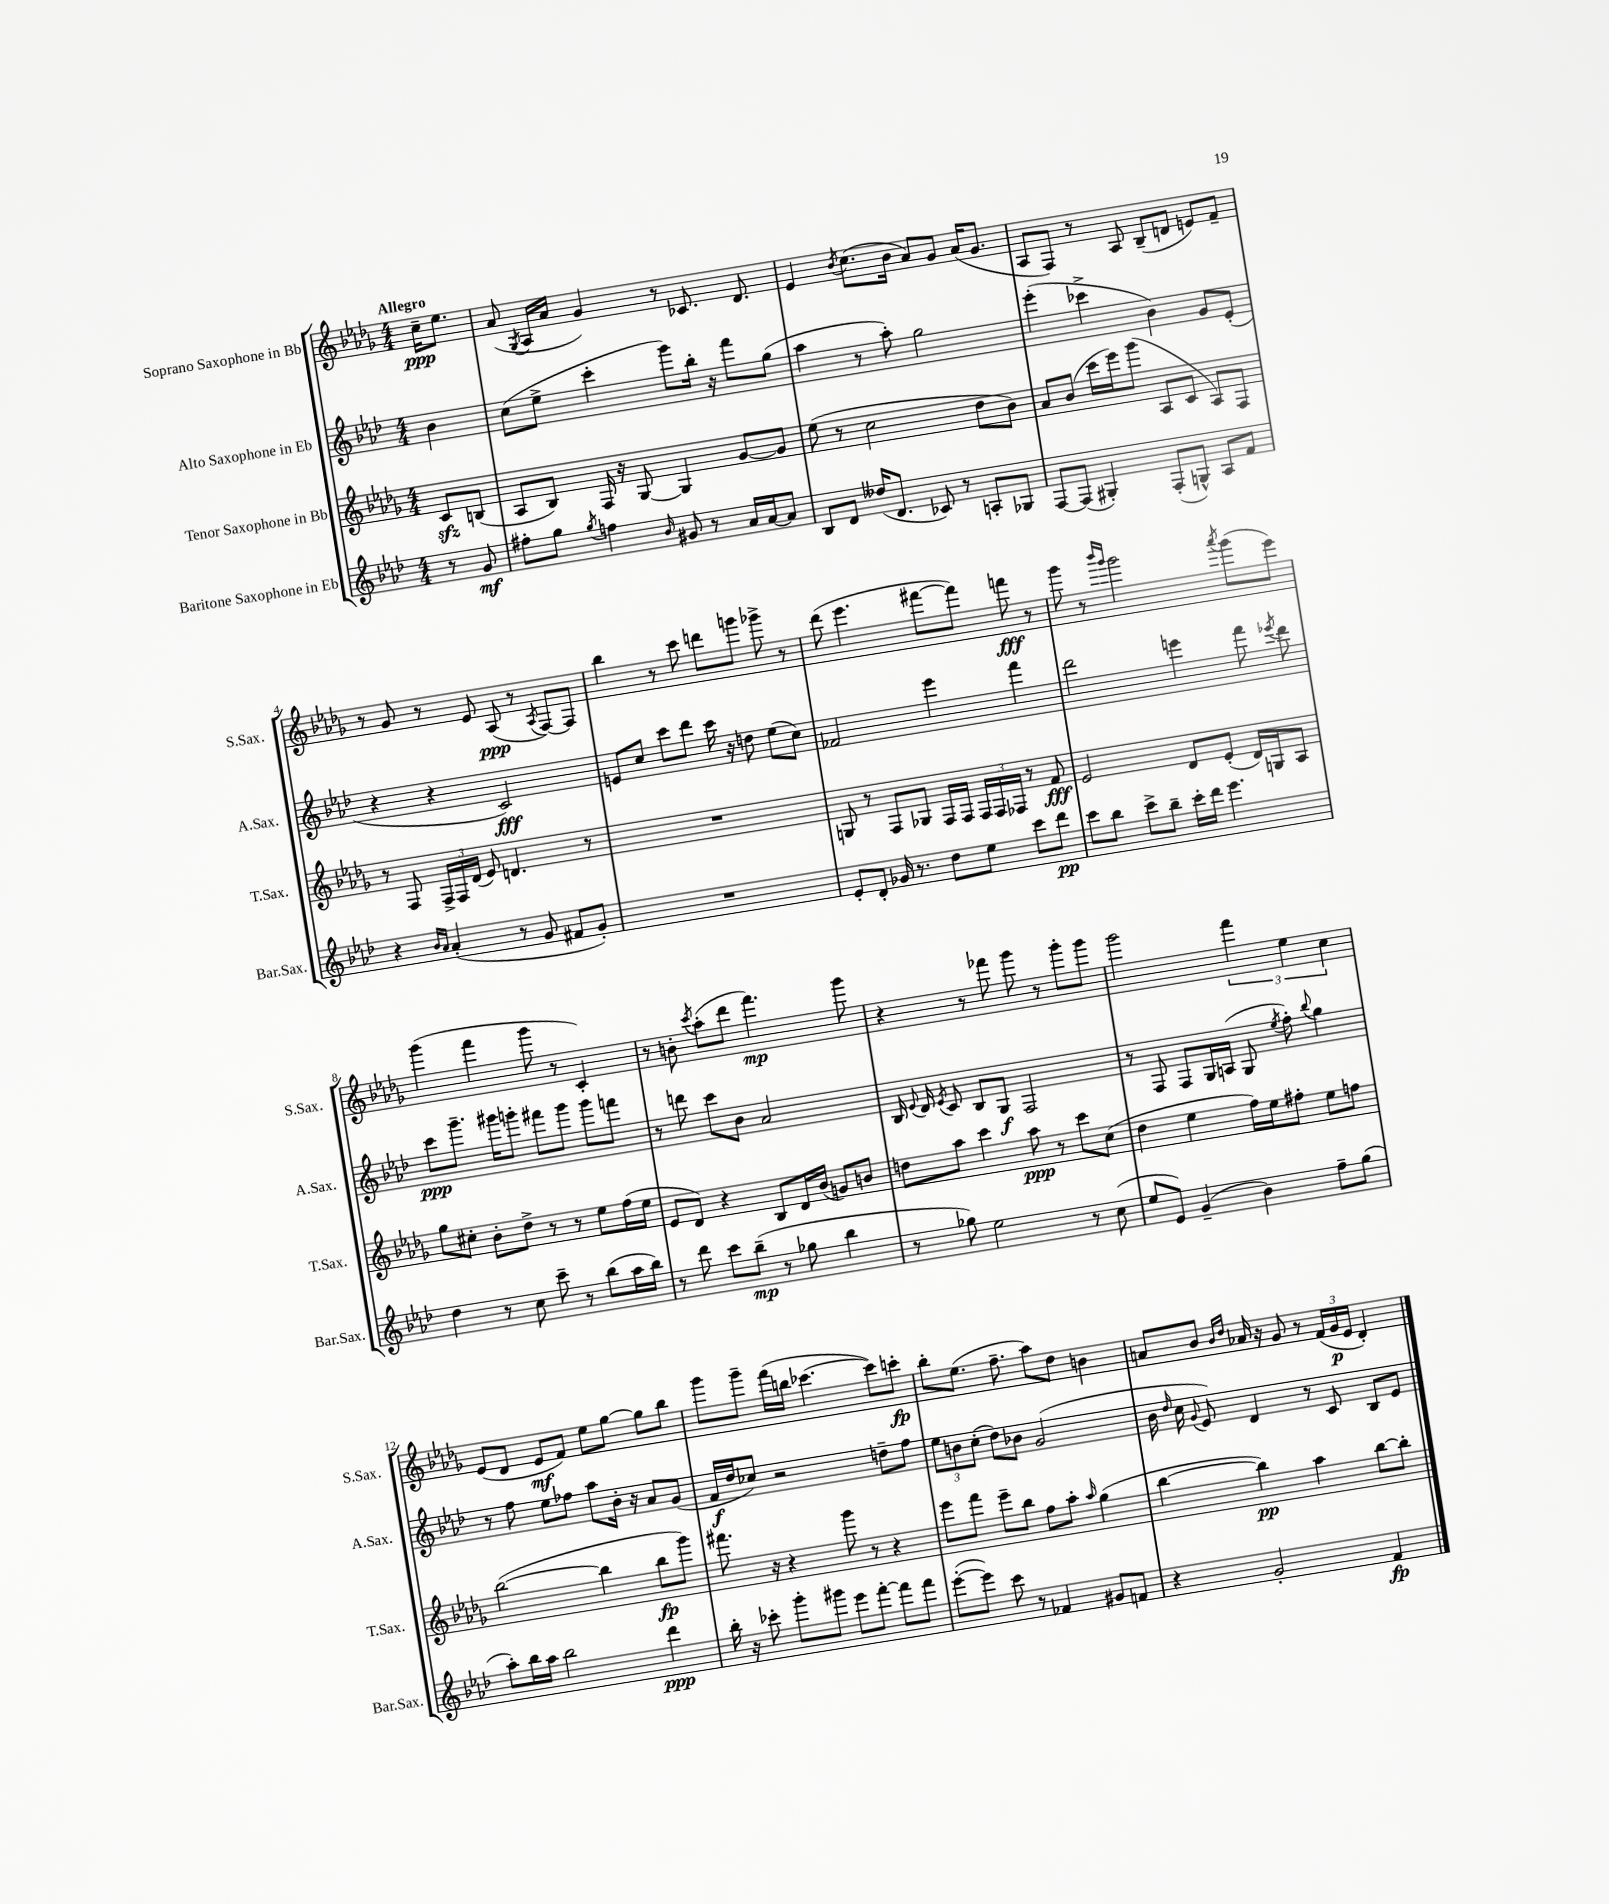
<<
\new StaffGroup <<
\new Staff = "s0" \with { instrumentName = "Soprano Saxophone in Bb" shortInstrumentName = "S.Sax." } {
    \clef treble \key des \major \numericTimeSignature \time 4/4 \partial 4 \tempo "Allegro"
    \autoBeamOff c''16[--\ppp ees''8.] |
    aes'8( \acciaccatura { ges8 } aes16[ aes'16] ges'4) r8 ces'8. des'8. |
    ees'4 \acciaccatura { bes'8 } c''8.[( bes'16] aes'8[) ges'8] aes'16[( ges'8.] |
    aes8[ f8]) r8 aes8 bes8[--( d'8] e'8[) f'8]-- |
    r8 ges'8 r8 ees'8 aes8\ppp( r8 \acciaccatura { aes8 } f8[~) f8] |
    bes''4 r8 c'''8 d'''8[ g'''8] ges'''8-> r8 |
    des'''8( ees'''4. fis'''8[~ fis'''8]) f'''8\fff r8 |
    ges'''8 r8 \grace { bes'''16[ ges'''16] } ges'''2 \acciaccatura { aes'''8 } ges'''8[( ees'''8]) |
    ges'''4( f'''4 ges'''8 r8 c'4-.) |
    r8 b'8-. \acciaccatura { c'''8 } aes''8[-.( des'''8] f'''4.\mp) ges'''8 |
    r4 r8 fes'''8 ges'''8 r8 ges'''8[-. ges'''8] |
    ges'''2 \tuplet 3/2 { f'''4 ees''4 c''4 } |
    ees'8[( des'8] ees'8[\mf f'8]) ees''8[ ges''8]~ ges''8[ bes''8] |
    ges'''8[ ges'''8]-- f'''16[( b''16] ces'''4.~ ces'''8[) c'''8]-.\fp |
    bes''8[-. ees''8.]( f''8.-- aes''8[) des''8] b'4 |
    a'8[ bes'8] \grace { bes'16[ des''16] } aes'16 r16 ges'8 r8 \tuplet 3/2 { f'16[( ges'16\p ees'16] } des'4-.) \bar "|." |
}
\new Staff = "s1" \with { instrumentName = "Alto Saxophone in Eb" shortInstrumentName = "A.Sax." } {
    \clef treble \key aes \major \numericTimeSignature \time 4/4 \partial 4
    \autoBeamOff bes'4 |
    c''8[( ees''8]-> c'''4-. g'''8[) bes''16]-. r16 f'''8[ g''8]( |
    aes''4 r8 aes''8-.) g''2 |
    ees'''4-.( ces'''4-> bes'4) g'8[ ees'8]-.( |
    r4 r4 c'2\fff) |
    e'8[ c''8] c'''8[ des'''8] c'''16 r16 d''8 ees''8[( c''8]) |
    fes'2 ees'''4 f'''4 |
    des'''2 e'''4 f'''8 \acciaccatura { ees'''8 } des'''8 |
    c'''8[\ppp g'''8.]-- gis'''16[ g'''8]-. fis'''8[ g'''8] g'''8[ f'''8] |
    r8 d'''8 c'''8[ bes'8] aes'2 |
    bes16 \appoggiatura { ees'8 } des'16 \acciaccatura { ees'8 } c'8 bes8[ g8]\f f2 |
    r8 f8 f8[ g16 a16]( g8 \acciaccatura { ees''8 } f''8-.) \appoggiatura { bes''8 } g''4 |
    r8 f''8 ees''8[ fes''8] aes''8[ bes'16]-. r16 aes'8[ g'8]( |
    f'16[\f des''16 ces''8]) r2 d''8[-- f''8] |
    \tuplet 3/2 { ees''8[ b'8 c''8]-.( } des''8[) bes'8] g'2( |
    bes'16 \grace { des''16 } c''16 \appoggiatura { g'8 } ees'8) des'4 r8 c'8 bes8[ ees'8] \bar "|." |
}
\new Staff = "s2" \with { instrumentName = "Tenor Saxophone in Bb" shortInstrumentName = "T.Sax." } {
    \clef treble \key des \major \numericTimeSignature \time 4/4 \partial 4
    \autoBeamOff c'8[\sfz b8]( |
    aes8[ bes8]) f16 r16 ges8~ ges4 ges'8[~ ges'8] |
    ees''8( r8 c''2 des''8[ bes'8]) |
    aes'8[ bes'8]( c'''16[ ees'''16) ges'''8]( aes8[ c'8] aes8[) f8] |
    r8 f8 \tuplet 3/2 { f16[-> f16 des'16]( } ees'8) d'4. r8 |
    R1 |
    g8 r8 f8[ ges8] f16[ f16] \tuplet 3/2 { f16[ f16 fes16] } r8 f'8\fff |
    ees'2 des'8[ ees'8]-.( des'16[) g16 aes8] |
    ges''8[ cis''8]-. bes'8[-. des''8]-> r8 r8 ees''8[ f''16( ees''16] |
    ees'8[ des'8]) r4 bes8[ des'16 bes'16]( g'8[) b'8] |
    d''8[ aes''8] c'''4 aes''8\ppp r8 c'''8[ c''8]( |
    des''4 ees''4 f''16[) ees''16 fis''8]-. ees''8[ f''8] |
    bes''2~( bes''4 bes''8[\fp ges'''8]) |
    fis'''8. r16 r4 ges'''8 r8 r4 |
    ees'''8[ f'''8] ees'''8[-- bes''8] f''8[ aes''8]-. \grace { aes''16 } ges''4( |
    bes''4~ bes''4\pp) aes''4 bes''8[~ bes''8]-. \bar "|." |
}
\new Staff = "s3" \with { instrumentName = "Baritone Saxophone in Eb" shortInstrumentName = "Bar.Sax." } {
    \clef treble \key aes \major \numericTimeSignature \time 4/4 \partial 4
    \autoBeamOff r8 g'8\mf |
    fis''8[-. g''8] \acciaccatura { g''8 } f''4 \grace { bes'16 } gis'8 r8 aes'16[ aes'16~ aes'8] |
    bes8[ des'8] deses''16[( des'8.] ces'8) r8 a8[-. ges8] |
    f8[~ f8]( gis4-.) f8[-.( g8]-^) aes8[ f'8] |
    r4 \grace { bes'16[ aes'16] } aes'4-.( r8 g'8 fis'8[ g'8]-.) |
    R1 |
    ees'8[-. des'8]-. ges'16 r8. des''8[ ees''8] c'''8[ des'''8]\pp |
    c'''8[ bes''8] c'''8[-> bes''8]-- c'''16[-. des'''16] ees'''4. |
    des''4 r8 c''8 c'''8-- r8 bes''8[( aes''16 bes''16]) |
    r8 des'''8 c'''8[ bes''8]--\mp( r8 ges''8 bes''4 |
    r8 ges''8) ees''2 r8 c''8( |
    ees''8[ ees'8]) g'4--( bes'4) f''8[-- g''8]( |
    aes''8[-.) bes''16 aes''16] bes''2 des'''4\ppp |
    bes''16-. r16 ces'''8-. g'''8[-. gis'''8] ees'''8[ f'''8]~-. f'''8[ f'''8] |
    ees'''8[~-.( ees'''8]) c'''8 r8 fes'4 gis'8[ f'8] |
    r4 g'2-. f'4\fp \bar "|." |
}
>>
>>
